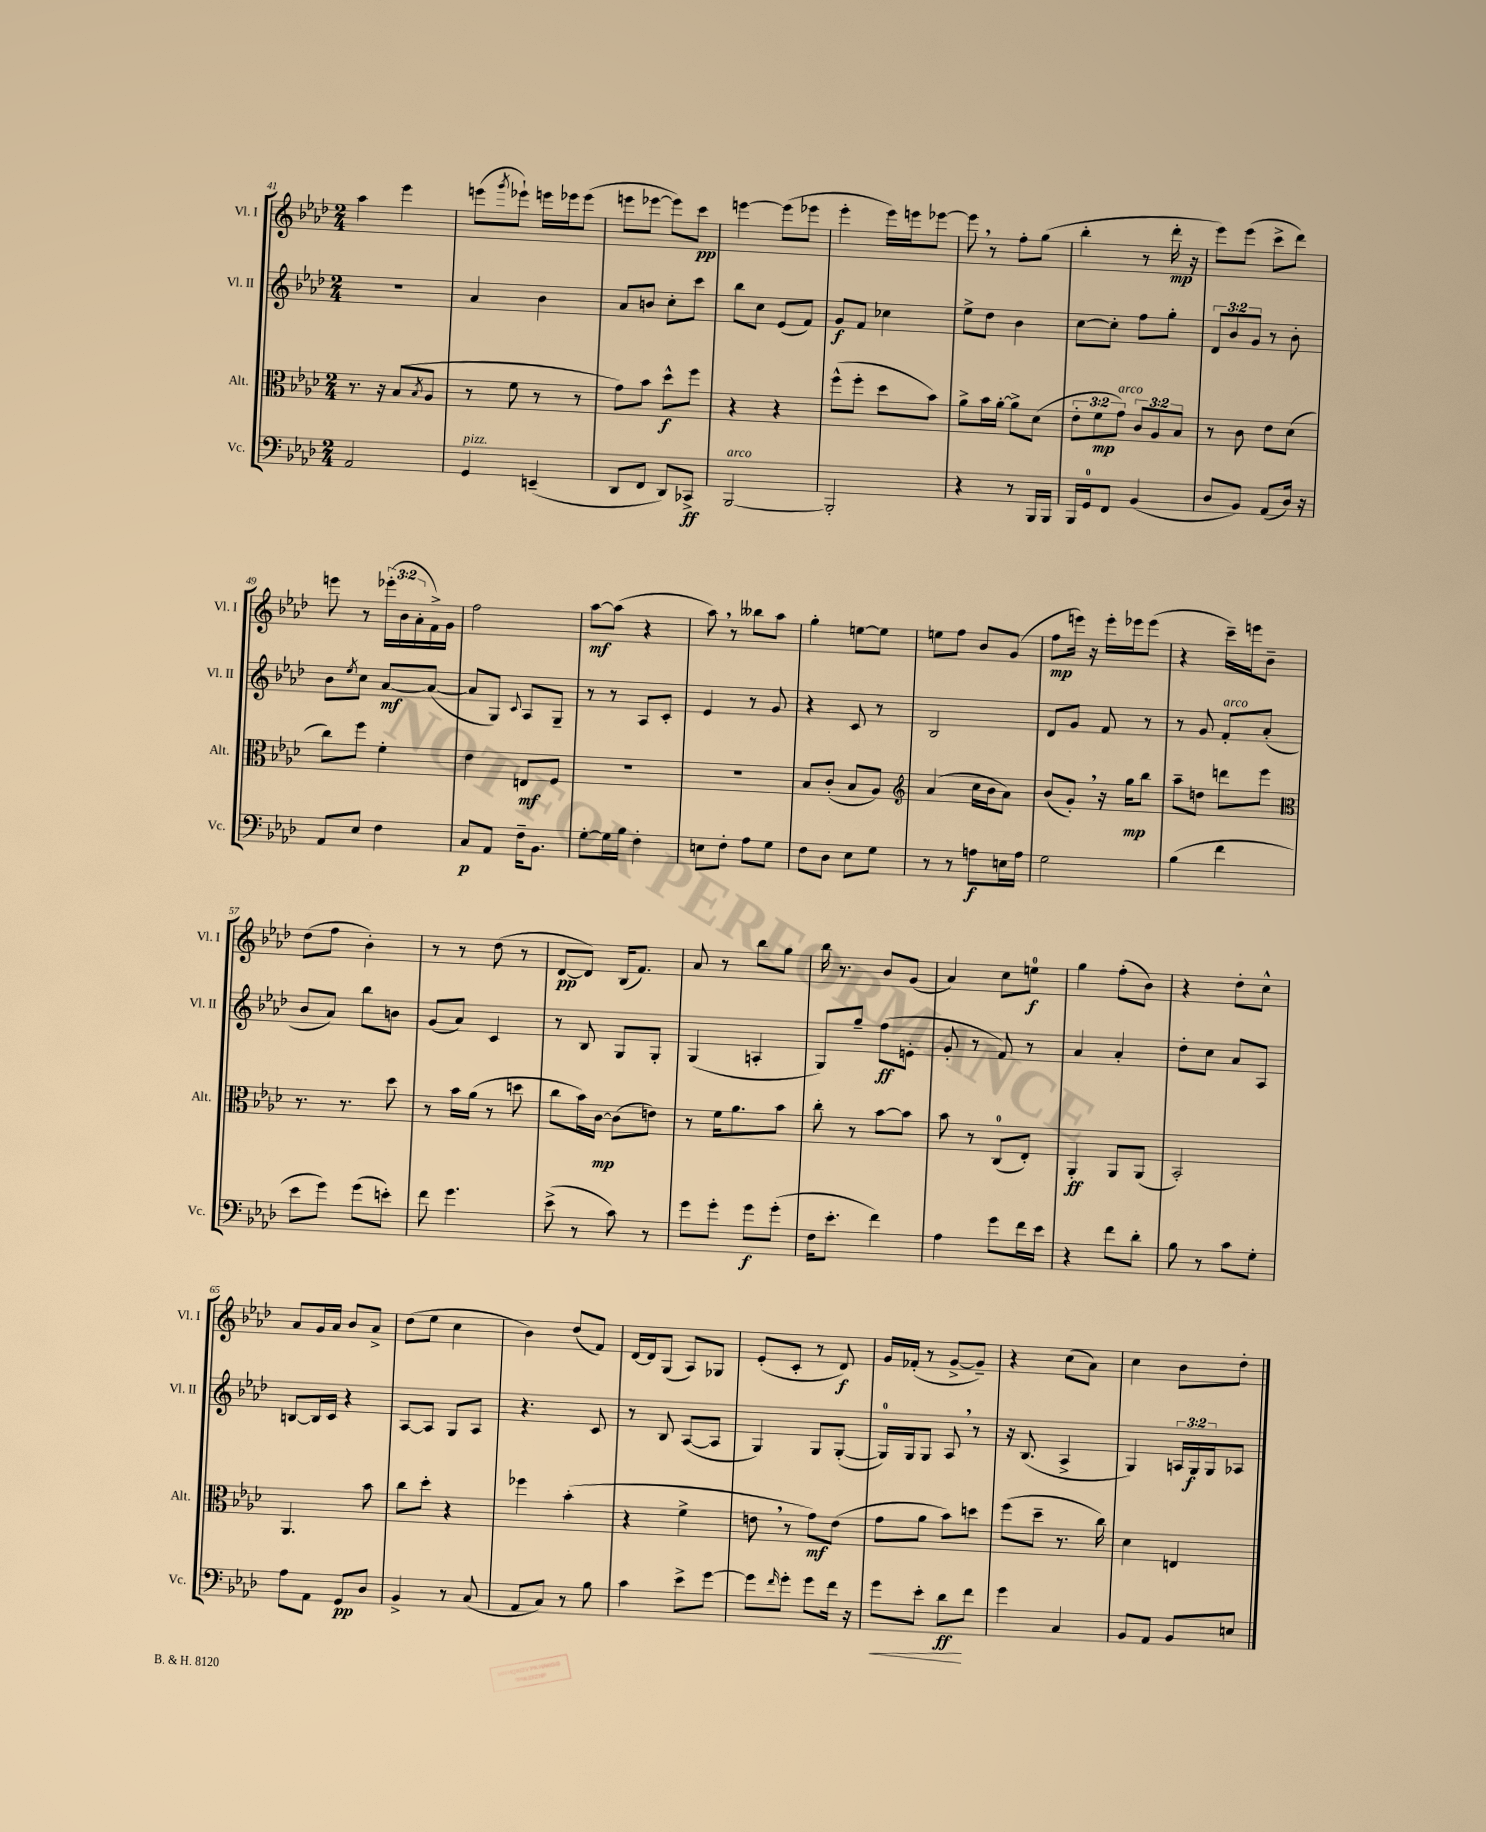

**kern	**kern	**kern	**kern
*staff4	*staff3	*staff2	*staff1
*clefF4	*clefC3	*clefG2	*clefG2
*k[b-e-a-d-]	*k[b-e-a-d-]	*k[b-e-a-d-]	*k[b-e-a-d-]
*M2/4	*M2/4	*M2/4	*M2/4
2AA-	8.r	2r	4aa-
.	16r	.	.
.	(8B-	.	4eee-
.	8qB-	.	.
.	8A-	.	.
=	=	=	=
4GG	8r	4a-	(8eee
.	.	.	8qggg
.	8f	.	8eee-`)
(4EE~	8r	4b-	16eee
.	.	.	16eee-
.	8r	.	(8eee-
=	=	=	=
8DD-	8g)	8a-	8eee
8FF	8b-	8b	[8eee-
8DD-)	8dd-^^	8cc'	8eee-])
8CC-^	8ff	8ccc	8ccc
=	=	=	=
[2BBB-	4r	8bb-	[4eee
.	.	8cc	.
.	4r	(8e-	(8eee]
.	.	8f)	8eee-
=	=	=	=
2BBB-']	(8ff^^	8g	4eee-'
.	8ff'	8f	.
.	8dd-	4cc-	16eee-)
.	.	.	16eee
.	8b-)	.	[8eee-
=	=	=	=
4r	8a-^	8ee-^	8eee-]
.	16b-	8dd-	8r
.	[16a-'	.	.
8r	8a-^]	4b-	8ff'
16BBB-	(8d-	.	(8gg
16BBB-	.	.	.
=	=	=	=
16BBB-	12e-'	[8cc	4bb-'
16GG	.	.	.
.	12f	.	.
8FF	.	8cc']	.
.	12g)	.	.
(4BB-	12c	8ff	8r
.	12A-	.	.
.	.	8gg'	16ddd-'
.	12B-	.	.
.	.	.	16r
=	=	=	=
8D-	8r	12d-	8eee-)
.	.	12b-	.
8BB-)	8c	.	(8eee-
.	.	12g	.
(8AA-	8e-	8r	8ccc^
16D-)	(8d-	8b-'	8ddd-)
16r	.	.	.
=	=	=	=
8AA-	8cc)	8b-	8eee
.	.	8qee-	.
8E-	8ff	8cc	8r
4F	4f'	[8a-	(24eee-'
.	.	.	24b-
.	.	.	24a-'
.	.	(8a-_	16f^)
.	.	.	16g
=	=	=	=
8C	4e-	8a-]	2ff
8AA-	.	8G)	.
.	.	8qqc	.
16F~	8E	8A-	.
8.BB-	.	.	.
.	8F	8G~	.
=	=	=	=
[8G'	2r	8r	[8aa-
16G]	.	8r	(8aa-]
16B-	.	.	.
4F'	.	8A-	4r
.	.	8c'	.
=	=	=	=
8E	2r	4e-	8aa-)
8F'	.	.	8r
8A-	.	8r	8bb--
8G	.	8g	8aa-
=	=	=	=
8F	8B-	4r	4gg'
8D-	(8c'	.	.
8E-	8B-	8c	[8ee
8G	8A-)	8r	8ee]
=	=	=	=
*	*clefG2	*	*
8r	(4a-	2B-	8ee
8r	.	.	8ff
8A	16cc	.	8b-
.	16b-	.	.
16E	8a-)	.	(8g
16A	.	.	.
=	=	=	=
2G	(8b-	8d-	8ff
.	8g')	8g	16eee)
.	.	.	16r
.	16r	8f	16eee'
.	16gg	.	16eee-
.	8bb-	8r	(8eee-
=	=	=	=
(4B-	8aa-~	8r	4r
.	8dd	8g	.
4f	8ddd	8f'	16ccc~)
.	.	.	16eee
.	8eee-	(8a-'	8b-~
=	=	=	=
*	*clefC3	*	*
8e-	8.r	8b-	(8dd-
8g)	.	8a-)	8ff
.	8.r	.	.
(8g	.	8bb-	4b-')
8e')	8dd-	8b	.
=	=	=	=
8f	8r	(8g	8r
4.g	16b-	8a-)	8r
.	(16a-	.	.
.	8r	4c	(8dd-
.	8dd	.	8r
=	=	=	=
(8e-^	8cc	8r	[8d-
8r	16b-)	8B-	8d-])
.	[16c	.	.
8c)	(8c]	8G	(16B-
.	.	.	8.f)
8r	8e)	8G'	.
=	=	=	=
8g	8r	(4G	8a-
8g'	16f	.	8r
.	8.a-	.	.
8g	.	4A'	8bb-
(8g'	8b-	.	8gg
=	=	=	=
16F	8cc'	8G)	16bb-
8.e-'	.	.	8.r
.	8r	8gg~	.
4f)	[8b-	(8ff	8b-
.	8b-]	8e'	(8g
=	=	=	=
4A-	8b-	8g'	4a-)
.	8r	8r	.
8g	(8C	8f)	8cc
16f	8E-')	8r	8ee
16e-	.	.	.
=	=	=	=
4r	4AA-'	4a-	4gg
8f	8AA-	4a-'	(8ff'
8d-'	(8AA-	.	8b-)
=	=	=	=
8B-	2BB-')	8dd-'	4r
8r	.	8cc	.
8c	.	8a-	8dd-'
8G'	.	8A-	8cc^^
=	=	=	=
8A-	4.AA-	[8B	8a-
8AA-	.	16B]	16g
.	.	16c	16a-
8GG	.	4r	8b-
8D-	8b-	.	8a-^
=	=	=	=
4BB-^	8cc	[8A-	(8dd-
.	8dd-'	8A-]	8ee-
8r	4r	8G	4cc
(8C	.	8A-	.
=	=	=	=
8AA-	4ff-	4.r	4b-)
8C)	.	.	.
8r	(4b-'	.	(8dd-
8B-	.	8c	8f)
=	=	=	=
4c	4r	8r	[16d-
.	.	.	16d-]
.	.	8B-	(8G
8e-^	4f^	([8A-	8A-)
[8g	.	8A-]	8G-
=	=	=	=
8g]	8e	4G)	(8e-'
16qqf	.	.	.
8g'	8r	.	8c'
8g	8g)	8G	8r
16f	(8e	([8G'	8d-)
16r	.	.	.
=	=	=	=
8g	8g	16G])	16g
.	.	16G	(16f-'
8e-'	8a-	8G	8r
8d-	8b-)	8A-	[8g^
8f	8dd	8r	8g~])
=	=	=	=
4g	(8ff	16r	4r
.	.	(8.B-	.
.	8dd-~	.	.
4C	8.r	4A-^	(8cc
.	.	.	8a-)
.	16cc)	.	.
=	=	=	=
8BB-	4d-	4G)	4cc
8AA-	.	.	.
8BB-	4E	24A	8b-
.	.	24G	.
.	.	24G	.
8E	.	8A-	8dd-'
==	==	==	==
*-	*-	*-	*-
